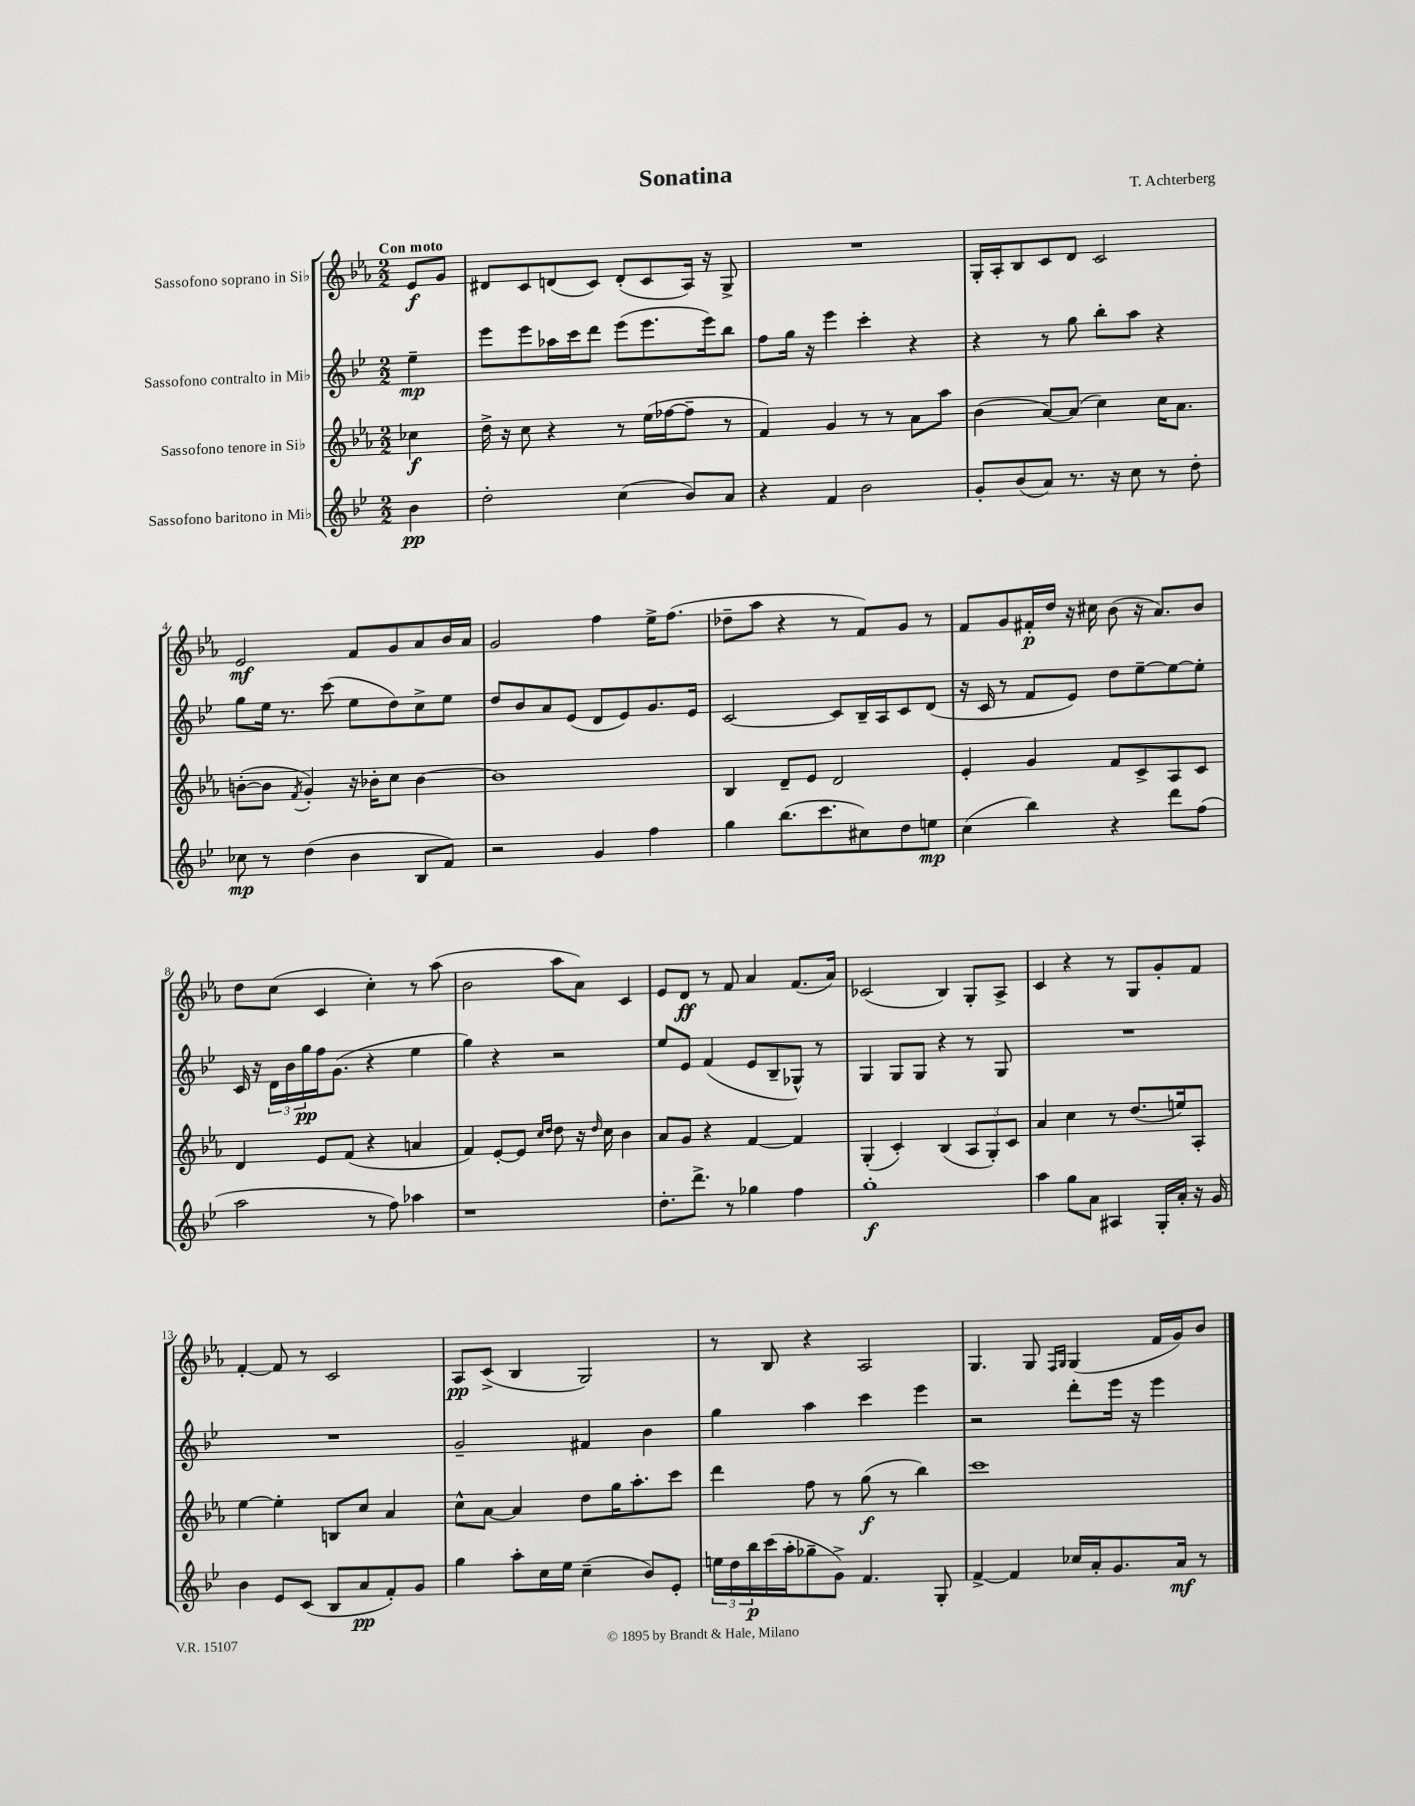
\header { title = "Sonatina" composer = "T. Achterberg" }
<<
\new StaffGroup <<
\new Staff = "s0" \with { instrumentName = "Sassofono soprano in Sib" } {
    \clef treble \key ees \major \numericTimeSignature \time 2/2 \partial 4 \tempo "Con moto"
    ees'8\f g'8 |
    dis'8 c'8 d'8( c'8) d'8-.( c'8 aes16) r16 g8-> |
    R1 |
    g16-. aes16-. bes8 c'8 d'8 c'2 |
    ees'2\mf f'8 g'8 aes'8 bes'16 aes'16 |
    g'2 f''4 ees''16-> f''8.( |
    des''8-- aes''8 r4 r8 f'8) g'8 r8 |
    f'8 g'8 fis'16-.\p d''16 r16 cis''16 bes'8( r16 aes'8.) bes'8 |
    d''8 c''8( c'4 c''4-.) r8 aes''8( |
    bes'2 aes''8 aes'8) c'4 |
    ees'8 d'8\ff r8 f'8 aes'4 f'8.( aes'16) |
    ces'2( bes4) g8-. aes8-> |
    c'4 r4 r8 g8 g'8-. f'8 |
    f'4~-. f'8 r8 c'2 |
    aes8\pp c'8->( bes4 g2) |
    r8 bes8 r4 aes2 |
    g4. g8 \grace { f16 g16 } g4( f'16 g'16) bes'8 \bar "|." |
}
\new Staff = "s1" \with { instrumentName = "Sassofono contralto in Mib" } {
    \clef treble \key bes \major \numericTimeSignature \time 2/2 \partial 4
    ees''4--\mp |
    ees'''8 ees'''8 aes''16 c'''16 d'''8 ees'''8( ees'''8. ees'''16) bes''8 |
    f''8 g''16 r16 ees'''4 c'''4-. r4 |
    r4 r8 g''8 bes''8-. a''8 r4 |
    g''8 ees''16 r8. c'''8( ees''8 d''8) c''8-> ees''8 |
    d''8 bes'8 a'8 ees'8( d'8 ees'8) g'8. ees'16 |
    c'2~ c'8 bes16-- a16 c'8 d'8( |
    r16 c'16 r8 f'8 ees'8) d''8 ees''8~-- ees''8~ ees''8-. |
    c'16 r16 \tuplet 3/2 { d'16 bes'16 g''16\pp } f''16 g'8.( r4 ees''4 |
    g''4) r4 r2 |
    ees''8 ees'8 f'4( ees'8 bes8-- ges8-^) r8 |
    g4 g8 g8 r4 r8 g8 |
    R1 |
    R1 |
    g'2-- fis'4 bes'4 |
    g''4 a''4 c'''4 ees'''4 |
    r2 d'''8-. ees'''16 r16 ees'''4 \bar "|." |
}
\new Staff = "s2" \with { instrumentName = "Sassofono tenore in Sib" } {
    \clef treble \key ees \major \numericTimeSignature \time 2/2 \partial 4
    ces''4\f |
    d''16-> r16 c''8 r4 r8 ees''16( fes''16~ fes''8-- r8 |
    f'4) g'4 r8 r8 aes'8 aes''8 |
    bes'4( aes'8~) aes'8( c''4) c''16 aes'8. |
    b'8~-.( b'8 \acciaccatura { f'8 } g'4-.) r16 bes'16-. c''8 bes'4~ |
    bes'1 |
    bes4 d'8-- ees'8 d'2 |
    ees'4-. g'4 f'8 c'8-> aes8 c'8 |
    d'4 ees'8 f'8( r4 a'4 |
    f'4) ees'8~-. ees'8 \grace { c''16 d''16 } d''8 r16 \grace { d''16 } c''16 bes'4 |
    aes'8 g'8 r4 f'4~ f'4 |
    g4-.( c'4-.) bes4( \tuplet 3/2 { aes8 g8-.) c'8 } |
    aes'4 c''4 r8 d''8.( e''16) aes8-. |
    ees''4~ ees''4-. b8 c''8 aes'4 |
    c''8-^ aes'8~ aes'4 d''8 g''16 aes''8.-. c'''8 |
    d'''4 f''8 r8 g''8\f( r8 bes''4) |
    c'''1 \bar "|." |
}
\new Staff = "s3" \with { instrumentName = "Sassofono baritono in Mib" } {
    \clef treble \key bes \major \numericTimeSignature \time 2/2 \partial 4
    bes'4\pp |
    d''2-. c''4( bes'8) a'8 |
    r4 f'4 bes'2 |
    g'8-. bes'8( a'8) r8. r16 c''8 r8 d''8-. |
    ces''8\mp r8 d''4( bes'4 bes8 f'8) |
    r2 g'4 f''4 |
    g''4 bes''8.( c'''8. cis''8) d''8 e''8\mp |
    c''4( bes''4) r4 d'''8 f''8( |
    a''2 r8 f''8) aes''4 |
    r1 |
    d''8.-. d'''8.-> r8 ges''4 f''4 |
    g''1-.\f |
    a''4 g''8 a'8 ais4 g16-. a'16-. r16 g'16 |
    bes'4 ees'8 c'8( bes8 a'8\pp f'8-.) g'8 |
    g''4 a''8-. c''16 ees''16 c''4--( bes'8) ees'8-. |
    \tuplet 3/2 { e''16 d''16 bes''16\p } c'''16( a''16-. ges''8-- g'8->) f'4. g8-. |
    f'4~-> f'4 ces''16 a'16-. g'8. a'16\mf r8 \bar "|." |
}
>>
>>
